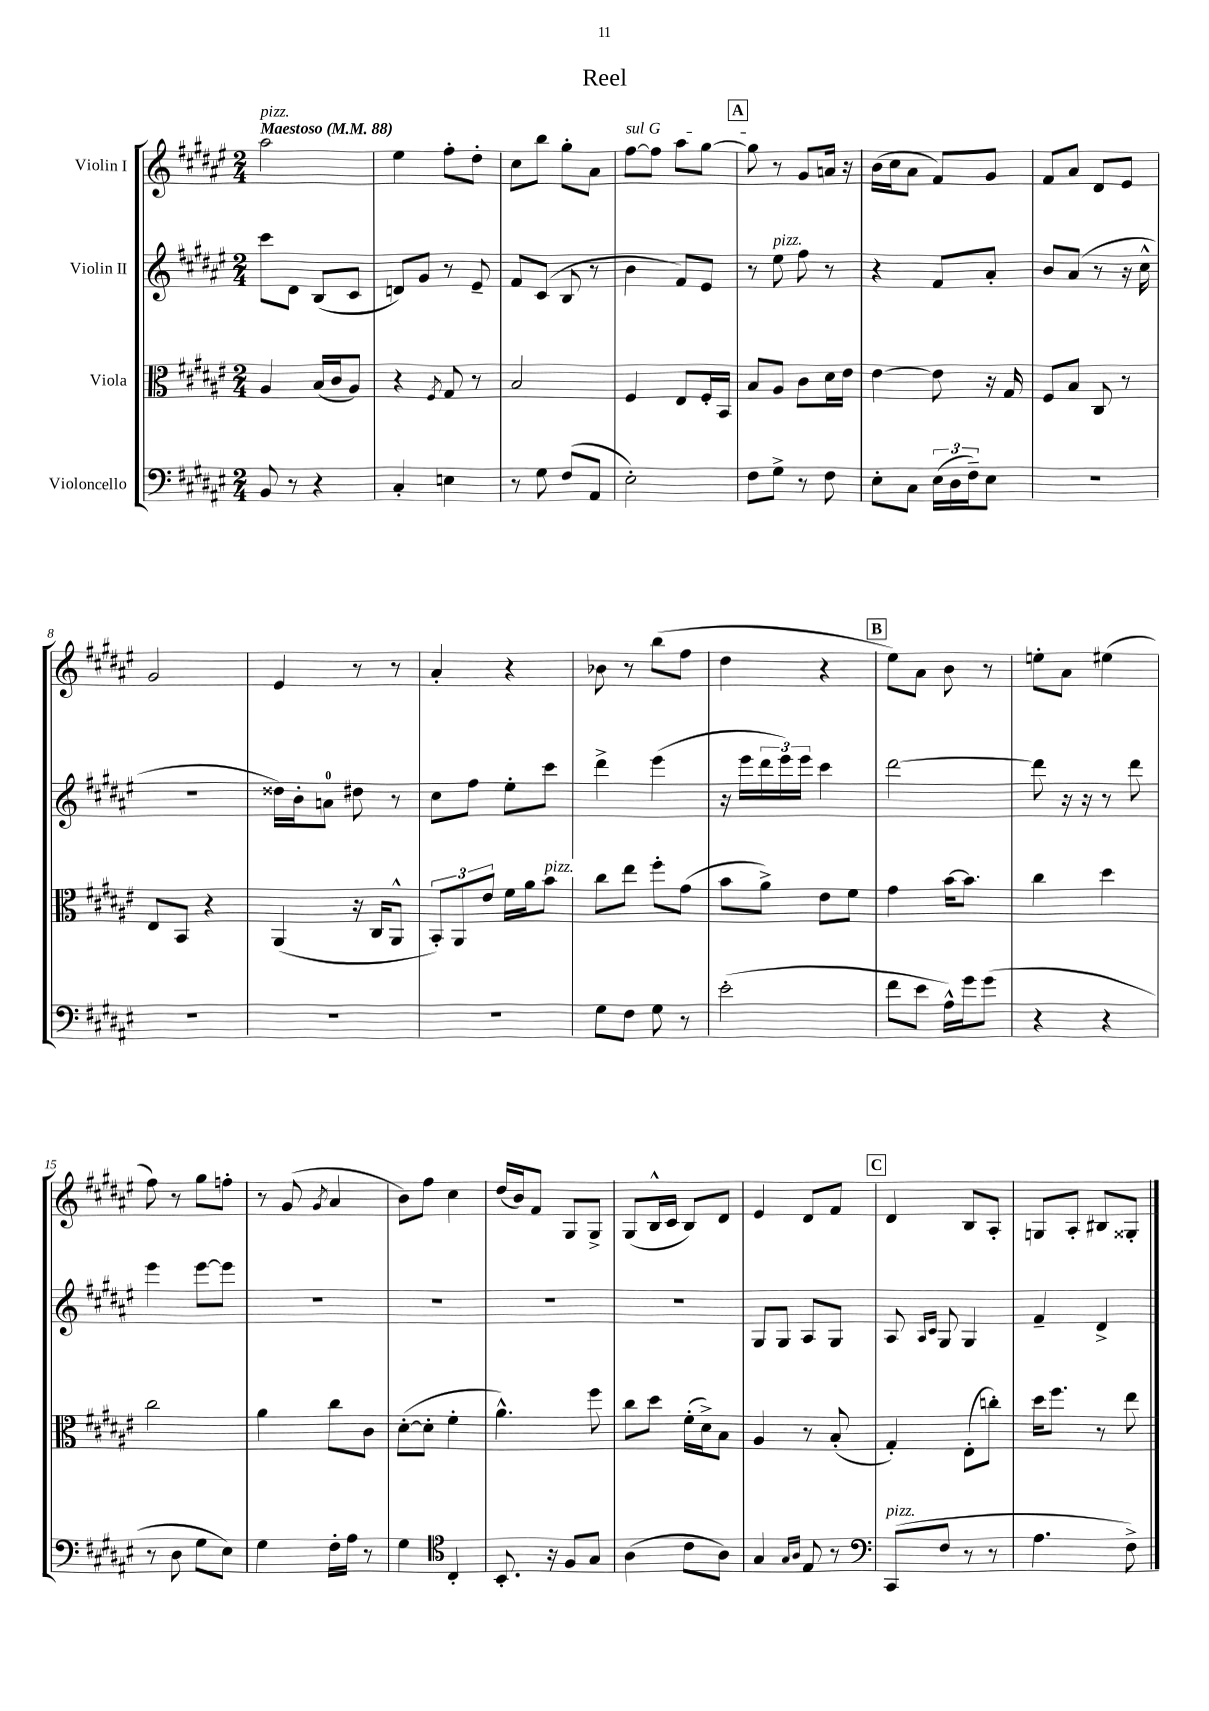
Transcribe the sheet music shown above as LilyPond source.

\header { title = "Reel" }
<<
\new StaffGroup <<
\new Staff = "s0" \with { instrumentName = "Violin I" } {
    \clef treble \key fis \major \numericTimeSignature \time 2/4 \tempo "Maestoso" 4 = 88
    ais''2^\markup { \italic "pizz." } |
    eis''4 fis''8-. dis''8-. |
    cis''8 b''8 gis''8-. ais'8 |
    \once \override TextSpanner.bound-details.left.text = \markup { \italic "sul G" } fis''8~\startTextSpan fis''8 ais''8 gis''8~ |
    \mark \markup { \box "A" } gis''8\stopTextSpan r8 gis'8 a'16 r16 |
    b'16( cis''16 ais'8 fis'8) gis'8 |
    fis'8 ais'8 dis'8 eis'8 |
    gis'2 |
    eis'4 r8 r8 |
    ais'4-. r4 |
    bes'8 r8 b''8( fis''8 |
    dis''4 r4 |
    \mark \markup { \box "B" } eis''8) ais'8 b'8 r8 |
    e''8-. ais'8 eis''4( |
    fis''8) r8 gis''8 f''8-. |
    r8 gis'8( \acciaccatura { gis'8 } ais'4 |
    b'8) fis''8 cis''4 |
    dis''16( b'16) fis'8 gis8 gis8-> |
    gis8( b16-^ cis'16 b8) dis'8 |
    eis'4 dis'8 fis'8 |
    \mark \markup { \box "C" } dis'4 b8 ais8-. |
    g8 ais8-. bis8 gisis8-. \bar "|." |
}
\new Staff = "s1" \with { instrumentName = "Violin II" } {
    \clef treble \key fis \major \numericTimeSignature \time 2/4
    cis'''8 dis'8 b8( cis'8 |
    d'8) gis'8 r8 eis'8-- |
    fis'8 cis'8( b8 r8 |
    b'4 fis'8) eis'8 |
    \mark \markup { \box "A" } r8 eis''8^\markup { \italic "pizz." } fis''8 r8 |
    r4 fis'8 ais'8-. |
    b'8 ais'8( r8 r16 cis''16-^ |
    R2 |
    disis''16) b'16-. a'8-0 dis''8 r8 |
    cis''8 fis''8 eis''8-. cis'''8 |
    dis'''4-> eis'''4( |
    r16 eis'''16 \tuplet 3/2 { dis'''16 eis'''16) eis'''16 } cis'''4 |
    \mark \markup { \box "B" } dis'''2~ |
    dis'''8 r16 r16 r8 dis'''8 |
    eis'''4 eis'''8~ eis'''8 |
    R2 |
    R2 |
    R2 |
    R2 |
    gis8 gis8 ais8 gis8 |
    \mark \markup { \box "C" } ais8 \grace { ais16 cis'16 } gis8 gis4 |
    fis'4-- dis'4-> \bar "|." |
}
\new Staff = "s2" \with { instrumentName = "Viola" } {
    \clef alto \key fis \major \numericTimeSignature \time 2/4
    ais4 b16( cis'16 ais8) |
    r4 \acciaccatura { fis8 } gis8 r8 |
    b2 |
    fis4 eis8 fis16-. b,16 |
    \mark \markup { \box "A" } b8 ais8 cis'8 dis'16 eis'16 |
    eis'4~ eis'8 r16 gis16 |
    fis8 b8 cis8 r8 |
    eis8 b,8 r4 |
    ais,4( r16 cis16 ais,8-^ |
    \tuplet 3/2 { b,8-.) ais,8 eis'8 } fis'16 ais'16 b'8^\markup { \italic "pizz." } |
    cis''8 eis''8 fis''8-. gis'8( |
    b'8 ais'8->) eis'8 fis'8 |
    \mark \markup { \box "B" } gis'4 b'16~ b'8. |
    cis''4 dis''4 |
    cis''2 |
    ais'4 cis''8 cis'8 |
    dis'8~-.( dis'8-. fis'4-. |
    ais'4.-^) fis''8 |
    cis''8 dis''8 fis'16-.( dis'16->) b8 |
    ais4 r8 b8-.( |
    \mark \markup { \box "C" } gis4-.) eis8-.( c''8-.) |
    dis''16 fis''8. r8 eis''8 \bar "|." |
}
\new Staff = "s3" \with { instrumentName = "Violoncello" } {
    \clef bass \key fis \major \numericTimeSignature \time 2/4
    b,8 r8 r4 |
    cis4-. e4 |
    r8 gis8 fis8( ais,8 |
    eis2-.) |
    \mark \markup { \box "A" } fis8 gis8-> r8 fis8 |
    eis8-. cis8 \tuplet 3/2 { eis16( dis16 fis16--) } eis8 |
    R2 |
    R2 |
    R2 |
    R2 |
    gis8 fis8 gis8 r8 |
    eis'2-.( |
    \mark \markup { \box "B" } fis'8 eis'8 ais16-^) gis'16 gis'8( |
    r4 r4 |
    r8 dis8 gis8 eis8) |
    gis4 fis16-. ais16 r8 |
    gis4 \clef tenor cis4-. |
    b,8.-. r16 fis8 gis8 |
    ais4( cis'8 ais8) |
    gis4 \grace { gis16 ais16 } eis8 r8 |
    \mark \markup { \box "C" } \clef bass cis,8^\markup { \italic "pizz." }( fis8 r8 r8 |
    ais4. fis8->) \bar "|." |
}
>>
>>
